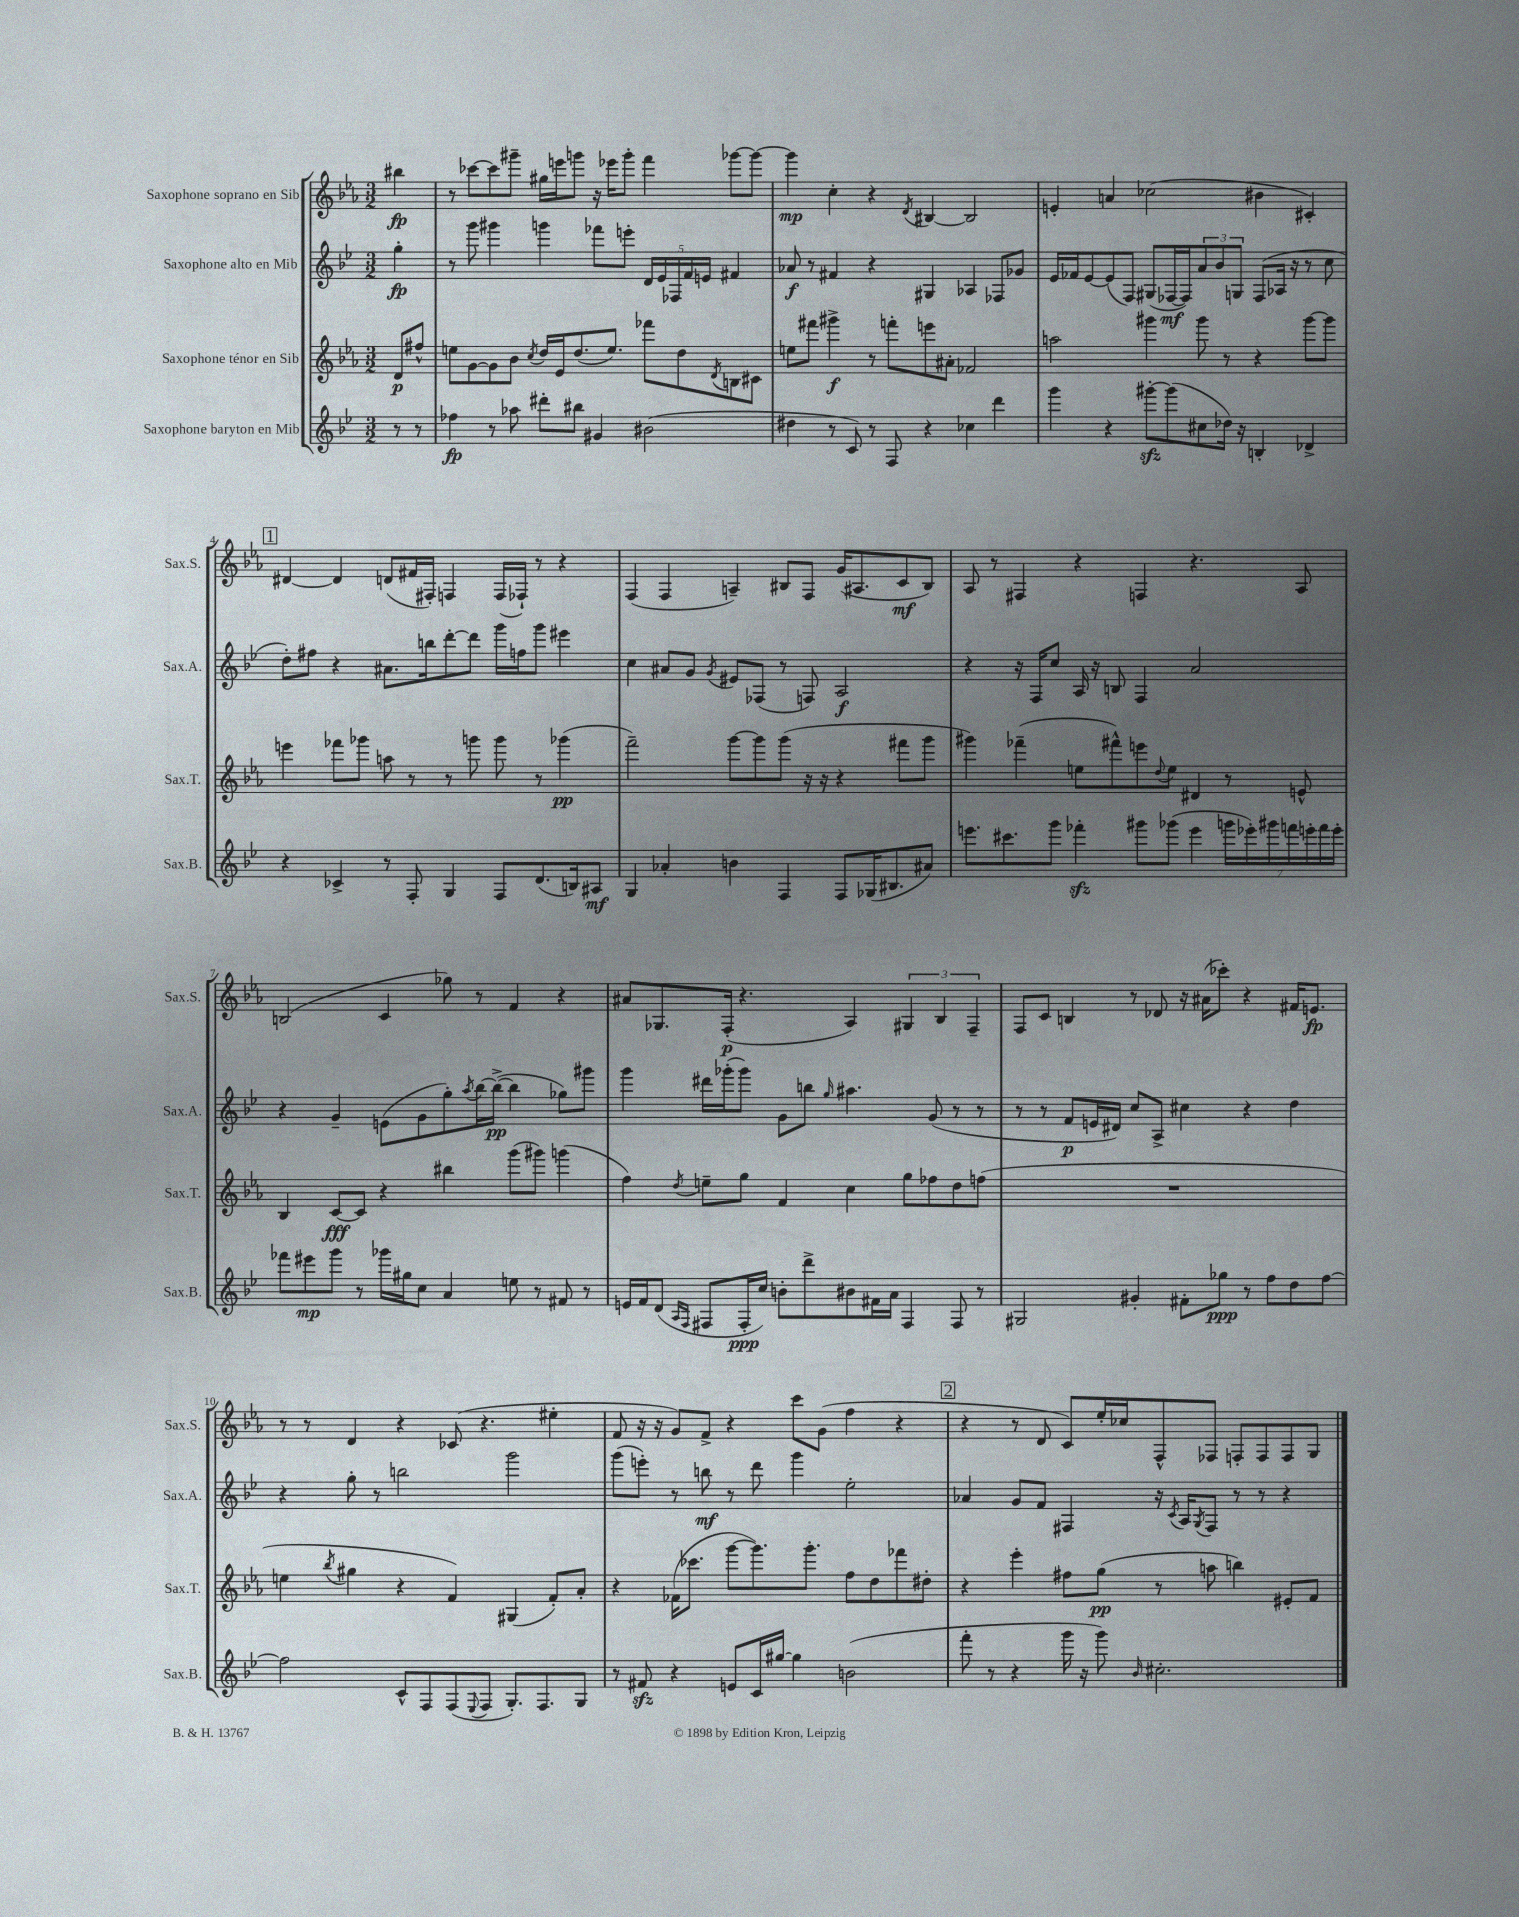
<<
\new StaffGroup <<
\new Staff = "s0" \with { instrumentName = "Saxophone soprano en Sib" shortInstrumentName = "Sax.S." } {
    \clef treble \key ees \major \numericTimeSignature \time 3/2 \partial 4
    bis''4\fp |
    r8 ces'''8~ ces'''8 gis'''8-- gis''16 e'''16 g'''8 r16 ees'''16 g'''8-. f'''4 ges'''8~ ges'''8~ |
    ges'''4\mp c''4-. r4 \acciaccatura { d'8 } bis4~ bis2 |
    e'4-. a'4 ces''2( bis'4 cis'4-.) |
    \mark \markup { \box "1" } dis'4~ dis'4 d'8( fis'16 fis16-.) f4 f16( fes16-!) r8 r4 |
    f4( f4 a4--) bis8 f8 g'16( ais8. c'8\mf bis8) |
    aes8 r8 fis4 r4 f4 r4. aes8 |
    b2( c'4 ges''8) r8 f'4 r4 |
    ais'8 ges8. f16-.\p( r4. aes4) \tuplet 3/2 { gis4 bes4 f4-- } |
    f8 c'8 b4 r8 des'8 r16 ais'16( ces'''8-.) r4 fis'16 e'8.\fp |
    r8 r8 d'4 r4 ces'8( r4. eis''4-. |
    f'8 r16 r16 g'8) f'8-> r4 c'''8 g'8( f''4 r4 |
    \mark \markup { \box "2" } r4 r8 d'8 c'8) ees''16-. ces''16 f8-^ fes8 f8-. f8 f8 g8 \bar "|." |
}
\new Staff = "s1" \with { instrumentName = "Saxophone alto en Mib" shortInstrumentName = "Sax.A." } {
    \clef treble \key bes \major \numericTimeSignature \time 3/2 \partial 4
    g''4-.\fp |
    r8 g'''8 gis'''4 g'''4 fes'''8 e'''8-. \tuplet 5/4 { d'16 ees'16 fes16 f'16 e'16 } fis'4 |
    aes'8\f r8 fis'4 r4 gis4 aes4 fes8 ges'8 |
    ees'16 fes'16 ees'8~ ees'8( f8) gis8( fes16~\mf fes16) \tuplet 3/2 { a'8 bes'8 g8 } fes8( aes16 r16 r8 c''8 |
    \mark \markup { \box "1" } d''8-.) fis''8 r4 ais'8. b''16 d'''8~-. d'''8 g'''16 f''16 g'''8 eis'''4 |
    c''4 ais'8 g'8 \acciaccatura { g'8 } eis'8 fes8( r8 f8) a2\f |
    r4 r16 f16 c''8 a16 r16 b8 f4 a'2 |
    r4 g'4-- e'8( g'8 g''8-.) \acciaccatura { a''8 } bes''16~ bes''16~->\pp( bes''4 ges''8) gis'''8 |
    g'''4 dis'''16 ges'''16-.( ges'''8) g'8 b''8 \grace { g''16 } ais''4. g'8( r8 r8 |
    r8 r8 f'8\p e'16 dis'16) c''8 a8-> cis''4 r4 d''4 |
    r4 g''8-. r8 b''2 g'''2 |
    g'''8( e'''8-.) r8 b''8\mf r8 d'''8 g'''4 ees''2-. |
    \mark \markup { \box "2" } aes'4 g'8 f'8 fis4 r16 \acciaccatura { c'8 } a16 \acciaccatura { g8 } fis8 r8 r8 r4 \bar "|." |
}
\new Staff = "s2" \with { instrumentName = "Saxophone ténor en Sib" shortInstrumentName = "Sax.T." } {
    \clef treble \key ees \major \numericTimeSignature \time 3/2 \partial 4
    d'8\p fis''8-^ |
    e''8 g'8~ g'8 bes'8 \acciaccatura { c''8 } d''16 ees'16 d''8.( e''8.) fes'''8 d''8 \acciaccatura { d'8 } b8 cis'8 |
    e''8 fis'''8 gis'''4->\f r8 f'''8-. e'''8 ais'8-. fes'2 |
    a''2 gis'''4 gis'''8 r8 r4 gis'''8~ gis'''8 |
    \mark \markup { \box "1" } e'''4 fes'''8 ges'''8 a''8 r8 r8 g'''8 g'''8 r8 ges'''4\pp( |
    f'''2--) g'''8~ g'''8 g'''8( r16 r16 r4 fis'''8 g'''8 |
    gis'''4) fes'''4--( e''8 fis'''8-^) e'''8 \appoggiatura { d''8 } e''8 dis'4 r8 e'8-^ |
    bes4 c'8~\fff c'8 r4 bis''4 g'''8( gis'''8) g'''4( |
    f''4) \acciaccatura { d''8 } e''8-- g''8 f'4 c''4 g''8 fes''8 d''8 f''8( |
    R1. |
    e''4 \acciaccatura { bes''8 } gis''4 r4 f'4) gis4( f'8-.) aes'8-. |
    r4 fes'16( ces'''8. g'''8~ g'''8.) g'''8.-. f''8 d''8 fes'''8 dis''8-. |
    \mark \markup { \box "2" } r4 ees'''4-. fis''8 g''8\pp( r8 a''8 b''4) eis'8-. f'8 \bar "|." |
}
\new Staff = "s3" \with { instrumentName = "Saxophone baryton en Mib" shortInstrumentName = "Sax.B." } {
    \clef treble \key bes \major \numericTimeSignature \time 3/2 \partial 4
    r8 r8 |
    fes''4\fp r8 aes''8 dis'''8-. bis''8 gis'4 bis'2( |
    dis''4 r8 c'8) r8 f8 r4 ces''4 d'''4 |
    g'''4 r4 gis'''8~-.\sfz gis'''8( cis''8 des''16) r16 b4-. des'4-> |
    \mark \markup { \box "1" } r4 ces'4-> r8 f8-. g4 f8 d'8.( b16) ais8\mf |
    g4 aes'4-. b'4 f4 f8 ges16( bis8. ais'8) |
    e'''8. cis'''8. g'''8 fes'''4-.\sfz gis'''8 ges'''8( e'''4 \tuplet 7/4 { g'''16 ees'''16-.) gis'''16 f'''16 e'''16-. f'''16 e'''16-. } |
    fes'''8 eis'''8\mp g'''8 r8 ges'''16 gis''16 c''8 a'4 e''8 r8 fis'8 r8 |
    e'16 f'16 d'8( \grace { a16 f16 } fis8 fis16-.\ppp c''16) b'8-. d'''8-> bis'8 fis'16 a'16 fis4 fis8 r8 |
    gis2 gis'4-. fis'8-. ges''8\ppp r8 f''8 d''8 f''8~ |
    f''2 c'8-^ f8 f8( \appoggiatura { ees8 } f8 g8.-.) f8. g8 |
    r8 fis'8\sfz r4 e'8 c'16 gis''16~ gis''4 b'2( |
    \mark \markup { \box "2" } f'''8-. r8 r4 g'''16 r16 g'''8) \grace { bes'16 } cis''2.-. \bar "|." |
}
>>
>>
